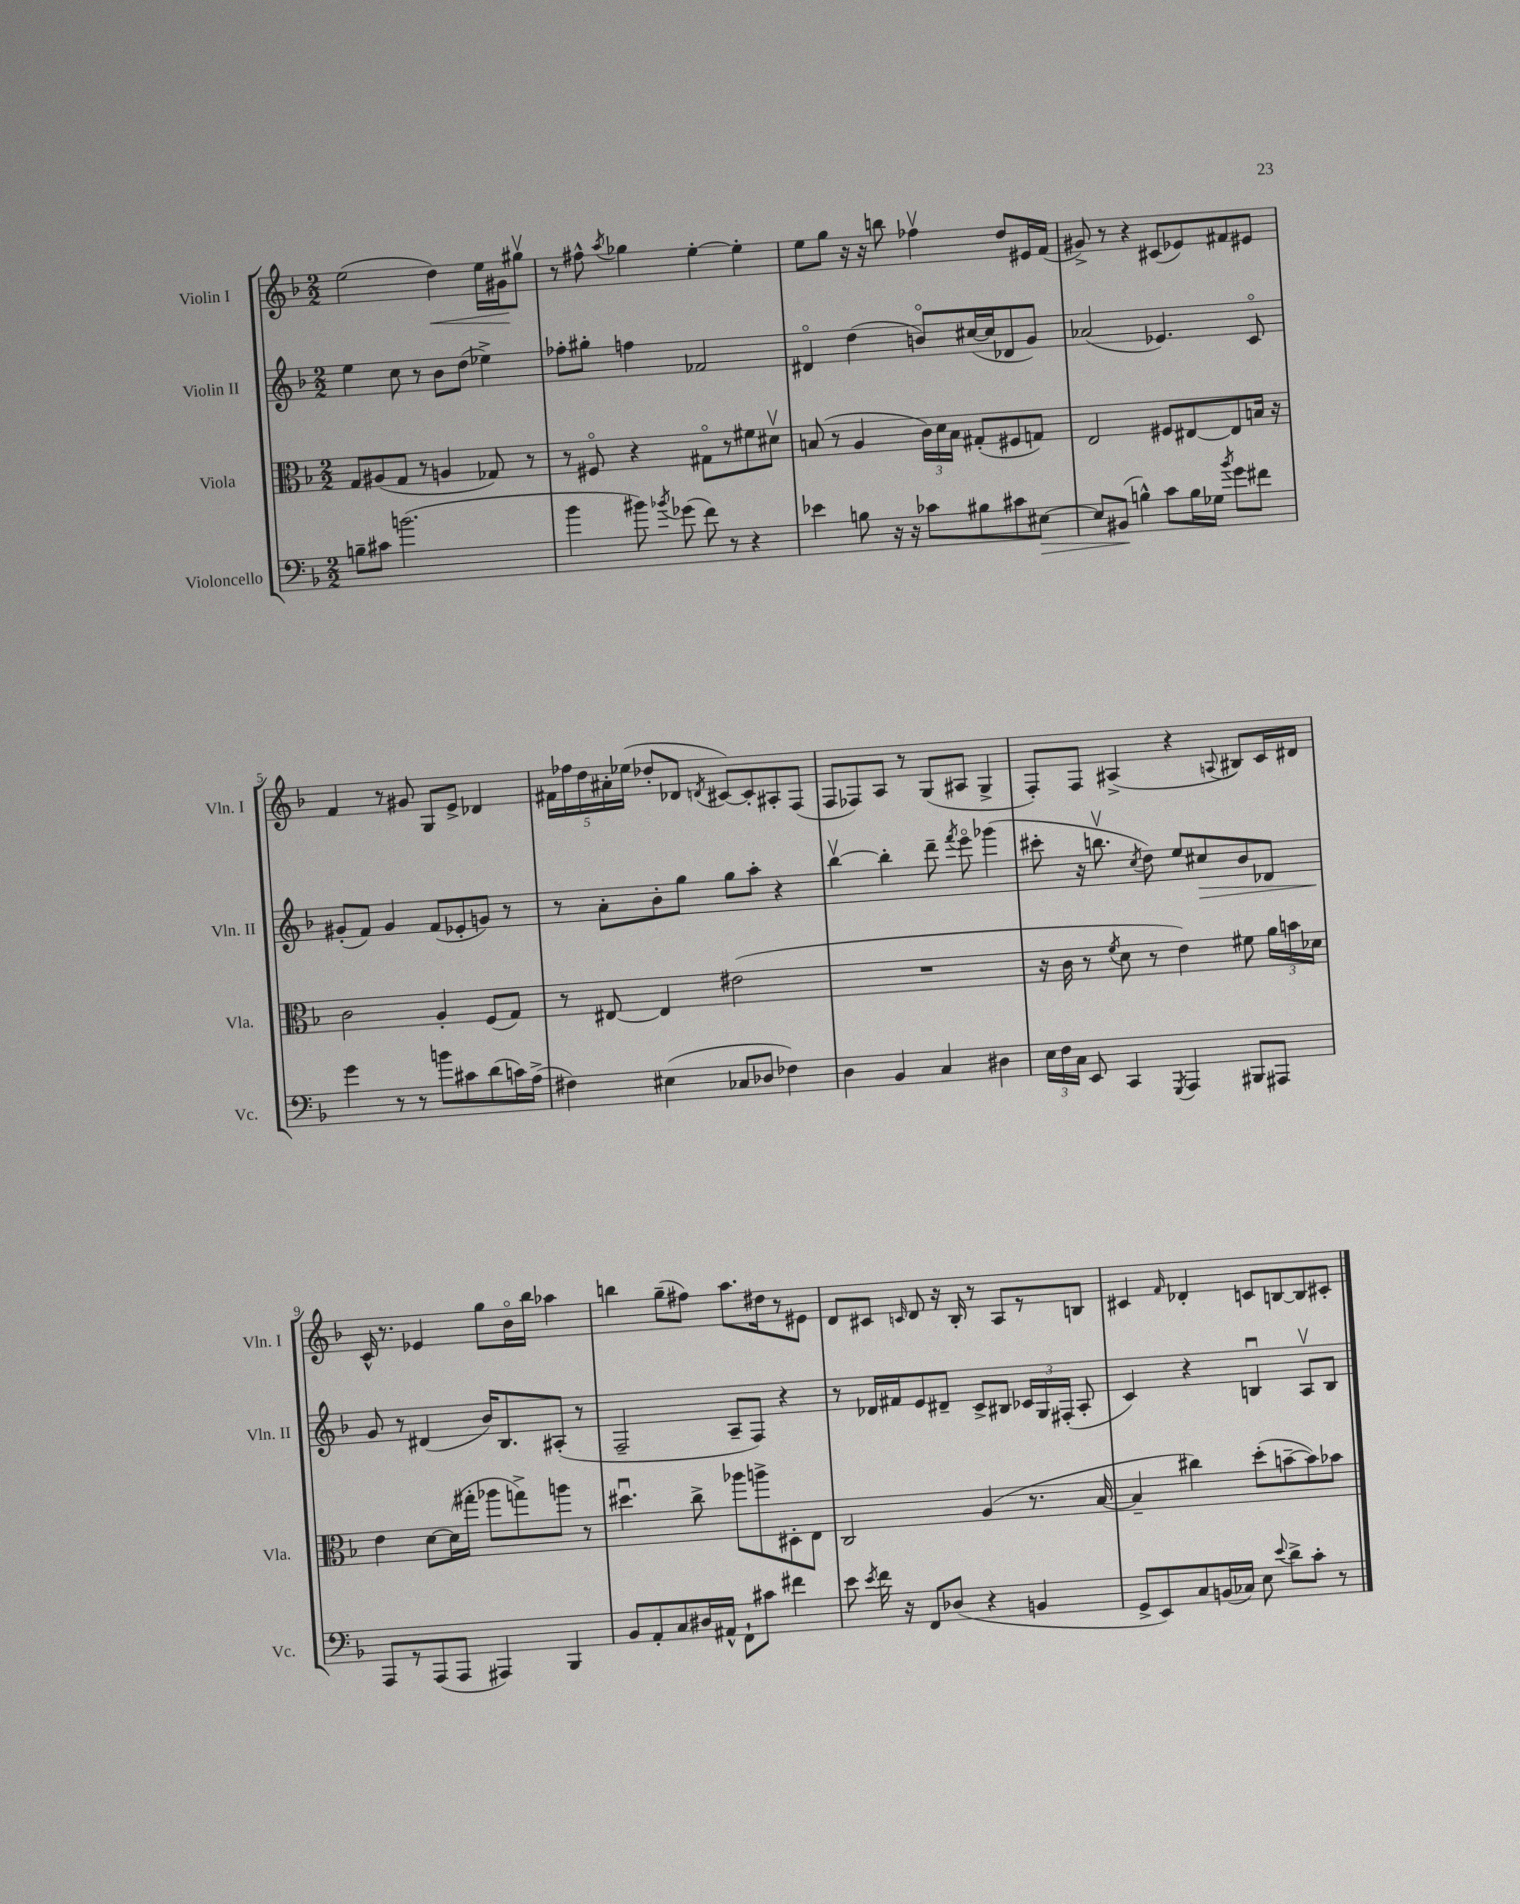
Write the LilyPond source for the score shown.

<<
\new StaffGroup <<
\new Staff = "s0" \with { instrumentName = "Violin I" shortInstrumentName = "Vln. I" } {
    \clef treble \key f \major \numericTimeSignature \time 2/2
    \autoBeamOff e''2( d''4\<) e''16[ gis'16\! gis''8]\upbow |
    r8 fis''8-^ \acciaccatura { a''8 } ges''4 e''4~-. e''4-. |
    e''8[ g''8] r16 r16 b''8 fes''4\upbow d''8[ eis'16 f'16]( |
    gis'8->) r8 r4 cis'8[( ees'8) fis'8 eis'8] |
    f'4 r8 gis'8 g8[ e'8]-> des'4 |
    \tuplet 5/4 { fis'16[ fes''16 d''16 ais'16-. ees''16]( } des''8[-. des'8] \acciaccatura { d'8 } cis'8[~) cis'8-. ais8-. f8]( |
    f8[ fes8) a8] r8 g8[( ais8] g4-> |
    f8[-.) f8] ais4->( r4 \appoggiatura { a8 } bis8[) c'16 dis'16] |
    c'16-^ r8. ees'4 g''8[ bes'16\flageolet bes''16] aes''4 |
    b''4 g''8[--( fis''8]) a''8.[ dis''16 r8 eis'8] |
    d'8[ cis'8] \grace { c'16 } d'8 r16 bes16-. r8 a8[ r8 b8] |
    cis'4 \grace { f'16 } des'4-. c'8[ b8~ b8 cis'8]-. \bar "|." |
}
\new Staff = "s1" \with { instrumentName = "Violin II" shortInstrumentName = "Vln. II" } {
    \clef treble \key f \major \numericTimeSignature \time 2/2
    \autoBeamOff e''4 c''8 r8 bes'8[ d''8]( ees''4->) |
    fes''8[-. gis''8]-. f''4 fes'2 |
    dis'4\flageolet d''4( b'8[\flageolet) cis''16~( cis''16 des'8 g'8]) |
    aes'2( ees'4.) c'8\flageolet |
    gis'8[-.( f'8]) gis'4 f'8[( ees'8-. g'8]) r8 |
    r8 a'8[-. bes'8-. g''8] g''8[ a''8]-. r4 |
    bes''4~\upbow bes''4-. d'''8-- \acciaccatura { f'''8 } e'''8\flageolet ges'''4( |
    cis'''8-. r16 b''8.\upbow \acciaccatura { c''8 } d''8) e''8[ cis''8\> bes'8 des'8] |
    g'8\! r8 dis'4( bes'16[) bes8. ais8]-.( r8 |
    f2-- a8[-- f8]) r4 |
    r8 des'16[ fis'16 e'8 dis'8]-- c'8[-> bis8] \tuplet 3/2 { ces'16[ g16 fis16]-.( } a8-. |
    c'4) r4 b4\downbow a8[\upbow b8] \bar "|." |
}
\new Staff = "s2" \with { instrumentName = "Viola" shortInstrumentName = "Vla." } {
    \clef alto \key f \major \numericTimeSignature \time 2/2
    \autoBeamOff g8[ ais8( g8] r8 a4 ges8) r8 |
    r8 fis8\flageolet r4 gis8[\flageolet r8 fis'8 dis'8]\upbow |
    b8( r8 a4 \tuplet 3/2 { c'16[) d'16 b16] } gis8[-.( fis8 g8]) |
    e2 fis8[ eis8~ eis8 b16] r16 |
    c'2 a4-. f8[( g8]) |
    r8 eis8~ eis4 eis'2( |
    R1 |
    r16 c'16 r8 \acciaccatura { f'8 } d'8 r8 e'4) fis'8 \tuplet 3/2 { a'16[ b'16 des'16] } |
    e'4 d'8[~ d'16( gis''16]-. aes''8[ g''8->) a''8] r8 |
    dis''4.\downbow c''8-> aes''8[ a''8-> dis8-. e8] |
    c2 a4( r8. bes16~ |
    bes4-- cis''4) d''8[-.( b'8~-- b'8) bes'8] \bar "|." |
}
\new Staff = "s3" \with { instrumentName = "Violoncello" shortInstrumentName = "Vc." } {
    \clef bass \key f \major \numericTimeSignature \time 2/2
    \autoBeamOff b8[-- cis'8] b'2.( |
    bes'4 bis'8) \acciaccatura { bes'8 } ges'8( f'8) r8 r4 |
    ees'4 b8 r16 r16 ces'8[ bis8 cis'8 eis8]~\> |
    eis8[ bis,8]\!( b4-^) c'8[ b16 ges16] \acciaccatura { bes'8 } g'8[ fis'8] |
    g'4 r8 r8 b'8[ cis'8 d'8( c'16) a16]->( |
    fis4) eis4( ces8[ des8] fes4) |
    d4 bes,4 c4 dis4 |
    \tuplet 3/2 { e16[ f16 c16] } e,8 c,4 \acciaccatura { g,,8 } a,,4 bis,,8[ ais,,8] |
    a,,8[ r8 a,,8( a,,8] ais,,4) bes,,4 |
    bes,8[ a,8-. c8 dis16 ais,16]-^ f,8[-! cis'8] fis'4 |
    e'8 \acciaccatura { e'8 } f'16 r16 f,8[ des8]( r4 b,4 |
    g,8[-> e,8) c8 b,16( ces16]) e8 \appoggiatura { e'8 } d'8[-> c'8]-. r8 \bar "|." |
}
>>
>>
